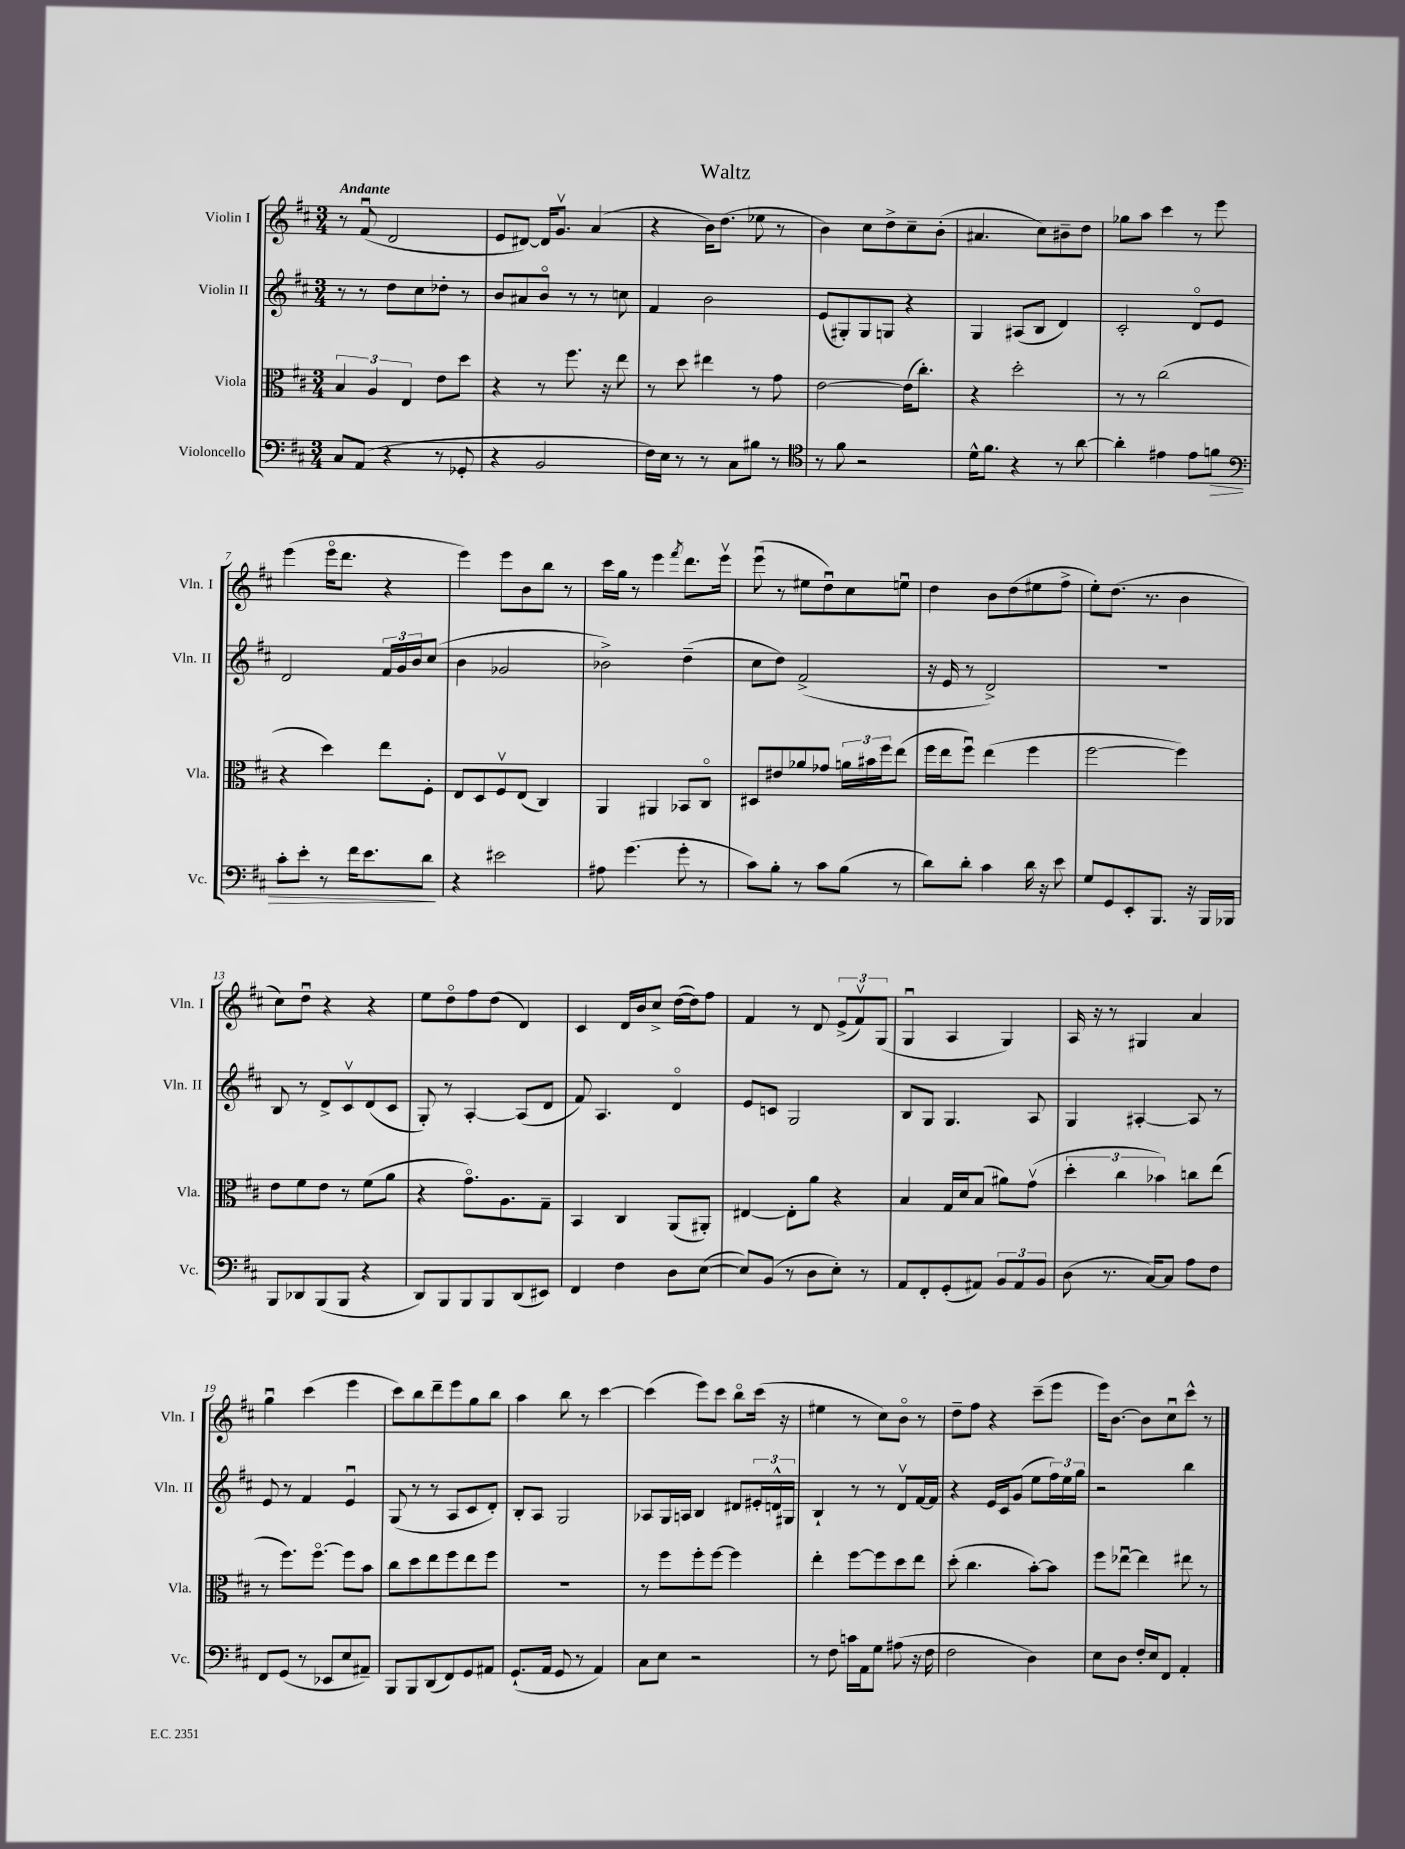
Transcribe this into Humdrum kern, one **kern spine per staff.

**kern	**dynam	**kern	**kern	**kern
*part4	*part4	*part3	*part2	*part1
*staff4	*staff4	*staff3	*staff2	*staff1
*I"Violoncello	*	*I"Viola	*I"Violin II	*I"Violin I
*I'Vc.	*	*I'Vla.	*I'Vln. II	*I'Vln. I
*clefF4	*	*clefC3	*clefG2	*clefG2
*k[f#c#]	*	*k[f#c#]	*k[f#c#]	*k[f#c#]
*M3/4	*	*M3/4	*M3/4	*M3/4
=1	=1	=1	=1	=1
!	!	!	!	!LO:TX:a:B:t=Andante
8C#/L	.	6B/	8r	8r
(8AA/J	.	.	8r	(8f#u/
.	.	6A/	.	.
4r	.	.	8dd\L	2d/
.	.	6E/	.	.
.	.	.	8cc#\	.
8r	.	8e\L	8dd-X'\J	.
8GG-X'/	.	8dd\J	8r	.
=2	=2	=2	=2	=2
4r	.	4r	8b/L	8e/L
.	.	.	8a#X/	[8d#X/J)
2BB/	.	8r	8b/J	16d#/KL]
.	.	.	.	8.gv/J
.	.	8.ff#\	8r	.
.	.	.	8r	(4a/
.	.	16r	.	.
.	.	8ee\	8ccn\	.
=3	=3	=3	=3	=3
16F#\LL)	.	8r	4f#/	4r
16E\JJ	.	.	.	.
8r	.	8dd\	.	.
8r	.	4ee#X\	2b\	16b\KL)
.	.	.	.	(8.dd\J
8C#\L	.	.	.	.
8B#X\J	.	8r	.	8ee-X\
8r	.	8g\	.	8r
=4	=4	=4	=4	=4
*clefC4	*	*	*	*
8r	.	[2e\	(8e/L	4b\)
8f#\	.	.	8G#X'/)	.
2r	.	.	8G#/	8cc#\L
.	.	.	8Gn/J	8dd^\
.	.	(16e\KL]	4r	8cc#~\
.	.	8.cc#'\J)	.	.
.	.	.	.	(8b'\J
=5	=5	=5	=5	=5
16d^^\KL	.	4r	4G/	4.a#X/
8.f#\J	.	.	.	.
4r	.	2dd'\	(8A#X/L	.
.	.	.	8B/J	8cc#\L)
8r	.	.	4d/)	8b#X~\
[8a\	.	.	.	8dd\J
=6	=6	=6	=6	=6
4a'\]	.	8r	2c#'/	8gg-X\L
.	.	8r	.	8aa\J
4e#X\	.	(2cc#\	.	4ccc#\
8e#\L	.	.	8d/L	8r
!	!LO:HP:b	!	!	!
8fn\J	>	.	8e/J	8eee\
!!LO:LB:g=z
=7	=7	=7	=7	=7
*clefF4	*	*	*	*
8c#'\L	.	4r	2d/	(4eee\
8e'\J	.	.	.	.
8r	.	4dd\)	.	16eee\KL
.	.	.	.	8.ddd\J
16f#\KL	.	.	.	.
8.e\	.	.	.	.
.	.	8ee\L	24f#/LL	4r
.	.	.	24g/	.
.	.	.	24b/J	.
8d\J	.	8F#'\J	(8cc#/J	.
.	]	.	.	.
=8	=8	=8	=8	=8
4r	.	8E/L	4b\	4eee\)
.	.	8D/	.	.
2e#X\	.	8F#v/	2g-X/	8eee\L
.	.	(8E/J	.	8b\
.	.	4C#/)	.	8bb\J
.	.	.	.	8r
=9	=9	=9	=9	=9
8A#X\	.	4AA/	2b-X^\)	16ccc#\LL
.	.	.	.	16gg\JJ
(4.g\	.	.	.	8r
.	.	4AA#X/	.	4eee\
.	.	.	.	8qfff#/
8g'\	.	8BB-X/L	(4dd~\	8.ddd\L
8r	.	8C#/J	.	.
.	.	.	.	16eeev\Jk
=10	=10	=10	=10	=10
8c#\L)	.	8D#X/L	8cc#\L	(8eeeu\
8B'\J	.	8e#X/	8dd\J)	8r
8r	.	8a-X/	(2f#^/	8ee#X\L
8c#\L	.	8g-X/J	.	8ddu\)
(8B\J	.	24an\LL	.	8cc#\
.	.	24b#X\	.	.
.	.	24ff#\J	.	.
8r	.	(8ee\J	.	8eenu\J
=11	=11	=11	=11	=11
8d\L)	.	16ff#\LL	16r	4dd\
.	.	16ee\J	16e/	.
8d'\J	.	8ff#u\J)	8r	.
4c#\	.	(4ee\	2d^/)	8b\L
.	.	.	.	(8dd\
16d\	.	4ff#\	.	8ee#X\
16r	.	.	.	.
8e\	.	.	.	8ff#^\J
=12	=12	=12	=12	=12
8G/L	.	[2ff#\	2.r	8ee'\L)
8GG/	.	.	.	(8.dd\J
8EE'/	.	.	.	.
.	.	.	.	8.r
8.BBB/J	.	.	.	.
.	.	4ff#\])	.	4b\
16r	.	.	.	.
16BBB/LL	.	.	.	.
16BBB-X/JJ	.	.	.	.
!!LO:LB:g=z
=13	=13	=13	=13	=13
8BBB/L	.	8e\L	8B/	8cc#\L)
8DD-X/	.	8f#\	8r	8ddu\J
(8BBB/	.	8e\J	8d^/L	4r
8BBB/J	.	8r	8c#v/	.
4r	.	(8f#\L	(8d/	4r
.	.	8a\J	8c#/J	.
=14	=14	=14	=14	=14
8DD/L)	.	4r	8G'/)	8ee\L
8BBB/	.	.	8r	8dd\
8BBB/	.	8.g\L)	[4A'/	8ff#\
8BBB/	.	.	.	(8dd\J
.	.	8.A\	.	.
(8DD/	.	.	(8A/L]	4d/)
8EE#X/J)	.	8G~\J	8d/J	.
=15	=15	=15	=15	=15
4FF#/	.	4BB/	8f#/)	4c#/
.	.	.	4.A/	.
4F#\	.	4C#/	.	16d/LL
.	.	.	.	16b/J
.	.	.	.	8cc#^/J
8D\L	.	(8AA/L	4d/	([16dd\LL
.	.	.	.	16dd\J])
([8E\J	.	8AA#X'/J)	.	8ff#\J
=16	=16	=16	=16	=16
8E/L])	.	[4E#X/	8e/L	4f#/
(8BB/J	.	.	8cn/J	.
8r	.	8E#'\L]	2G/	8r
8D\L	.	8a\J	.	8d/
8E'\J)	.	4r	.	(12e^/L
.	.	.	.	12f#v/)
8r	.	.	.	.
.	.	.	.	(12G/J
=17	=17	=17	=17	=17
8AA/L	.	4B/	8B/L	4Gu/
8FF#'/	.	.	8G/J	.
(8GG'/	.	16G/LL	4.G/	4A/
.	.	16d/J	.	.
8AA#X/J)	.	(8B/J	.	.
12BB/L	.	8a#X\L)	.	4G/)
12AA#/	.	.	.	.
.	.	(8gv\J	8A/	.
12BB/J	.	.	.	.
=18	=18	=18	=18	=18
(8D\	.	6dd'\	4G/	16A/
.	.	.	.	16r
8.r	.	.	.	8r
.	.	6cc#\	.	.
.	.	.	[4A#X'/	4G#X/
[16C#/KL)	.	.	.	.
.	.	6b-X\)	.	.
8C#/J]	.	.	.	.
8A\L	.	8ccn\L	8A#/]	4a/
8F#\J	.	(8ee\J	8r	.
!!LO:LB:g=z
=19	=19	=19	=19	=19
8FF#/L	.	8r	8e/	4ggu\
(8GG/J	.	8.ff#\L)	8r	.
8r	.	.	4f#/	(4ccc#\
.	.	[8.ff#\J	.	.
8EE-X/L	.	.	.	.
8E/	.	8ff#\L]	4eu/	4eee\
8AA#X~/J)	.	8b\J	.	.
=20	=20	=20	=20	=20
8BBB/L	.	8cc#\L	(8G/	8ccc#\L)
8BBB/	.	8dd\	8r	8bb\
(8DD/	.	8ee\	8r	8ddd~\
8FF#/)	.	8ff#\	8A/L	8eee\
8GG/	.	8ee\	8c#/	8gg\
8AA#X/J	.	8ff#\J	8d'/J)	8bb\J
=21	=21	=21	=21	=21
(8.GG`/L	.	2.r	8B'/L	4aa\
.	.	.	8A/J	.
16AA/Jk	.	.	.	.
8GG/	.	.	2G/	8bb\
8r	.	.	.	8r
4AA/)	.	.	.	[4ccc#\
=22	=22	=22	=22	=22
8C#\L	.	8r	8A-X/L	(4ccc#\]
8E\J	.	8ff#\L	16G/L	.
.	.	.	16An/JJ	.
2r	.	8ff#'\	4B/	8eee\L)
.	.	[8ff#\J	.	8ccc#\J
.	.	4ff#\]	8d#X/L	8bb\L
.	.	.	24e#X'/L	(16ccc#\Jk
.	.	.	24dn^^/	.
.	.	.	.	16r
.	.	.	24G#X/JJ	.
=23	=23	=23	=23	=23
8r	.	4ee'\	4B`/	4ee#X\
8F#\	.	.	.	.
16cn\LL	.	[8ff#\L	8r	8r
16AA\J	.	.	.	.
8G\J	.	8ff#\]	8r	8cc#\L)
(8A#X\	.	8dd\	8dv/L	8b\J
16r	.	8ee\J	[16f#/L	8r
16F#\	.	.	16f#/JJ]	.
=24	=24	=24	=24	=24
2F#\	.	(8dd'\	4r	8dd~\L
.	.	4.cc#\	.	8ff#\J
.	.	.	16e/LL	4r
.	.	.	16c#/J	.
.	.	.	(8g/J	.
4D\)	.	[8b'\L)	8ee\L	(8ccc#~\L
.	.	8b\J]	24ff#\L)	8eee\J
.	.	.	24ee\	.
.	.	.	24gg\JJ	.
=25	=25	=25	=25	=25
8E\L	.	8ff#\L	2r	16eee\KL)
.	.	.	.	[8.b\J
8D\J	.	[8ee-Xu\J	.	.
16F#'/LL	.	4ee-\]	.	8b\L]
16E/J	.	.	.	.
8FF#/J	.	.	.	8cc#u\
4AA'/	.	8ee#X\	4bb\	8ccc#^^\J
.	.	8r	.	8r
==	==	==	==	==
*-	*-	*-	*-	*-
